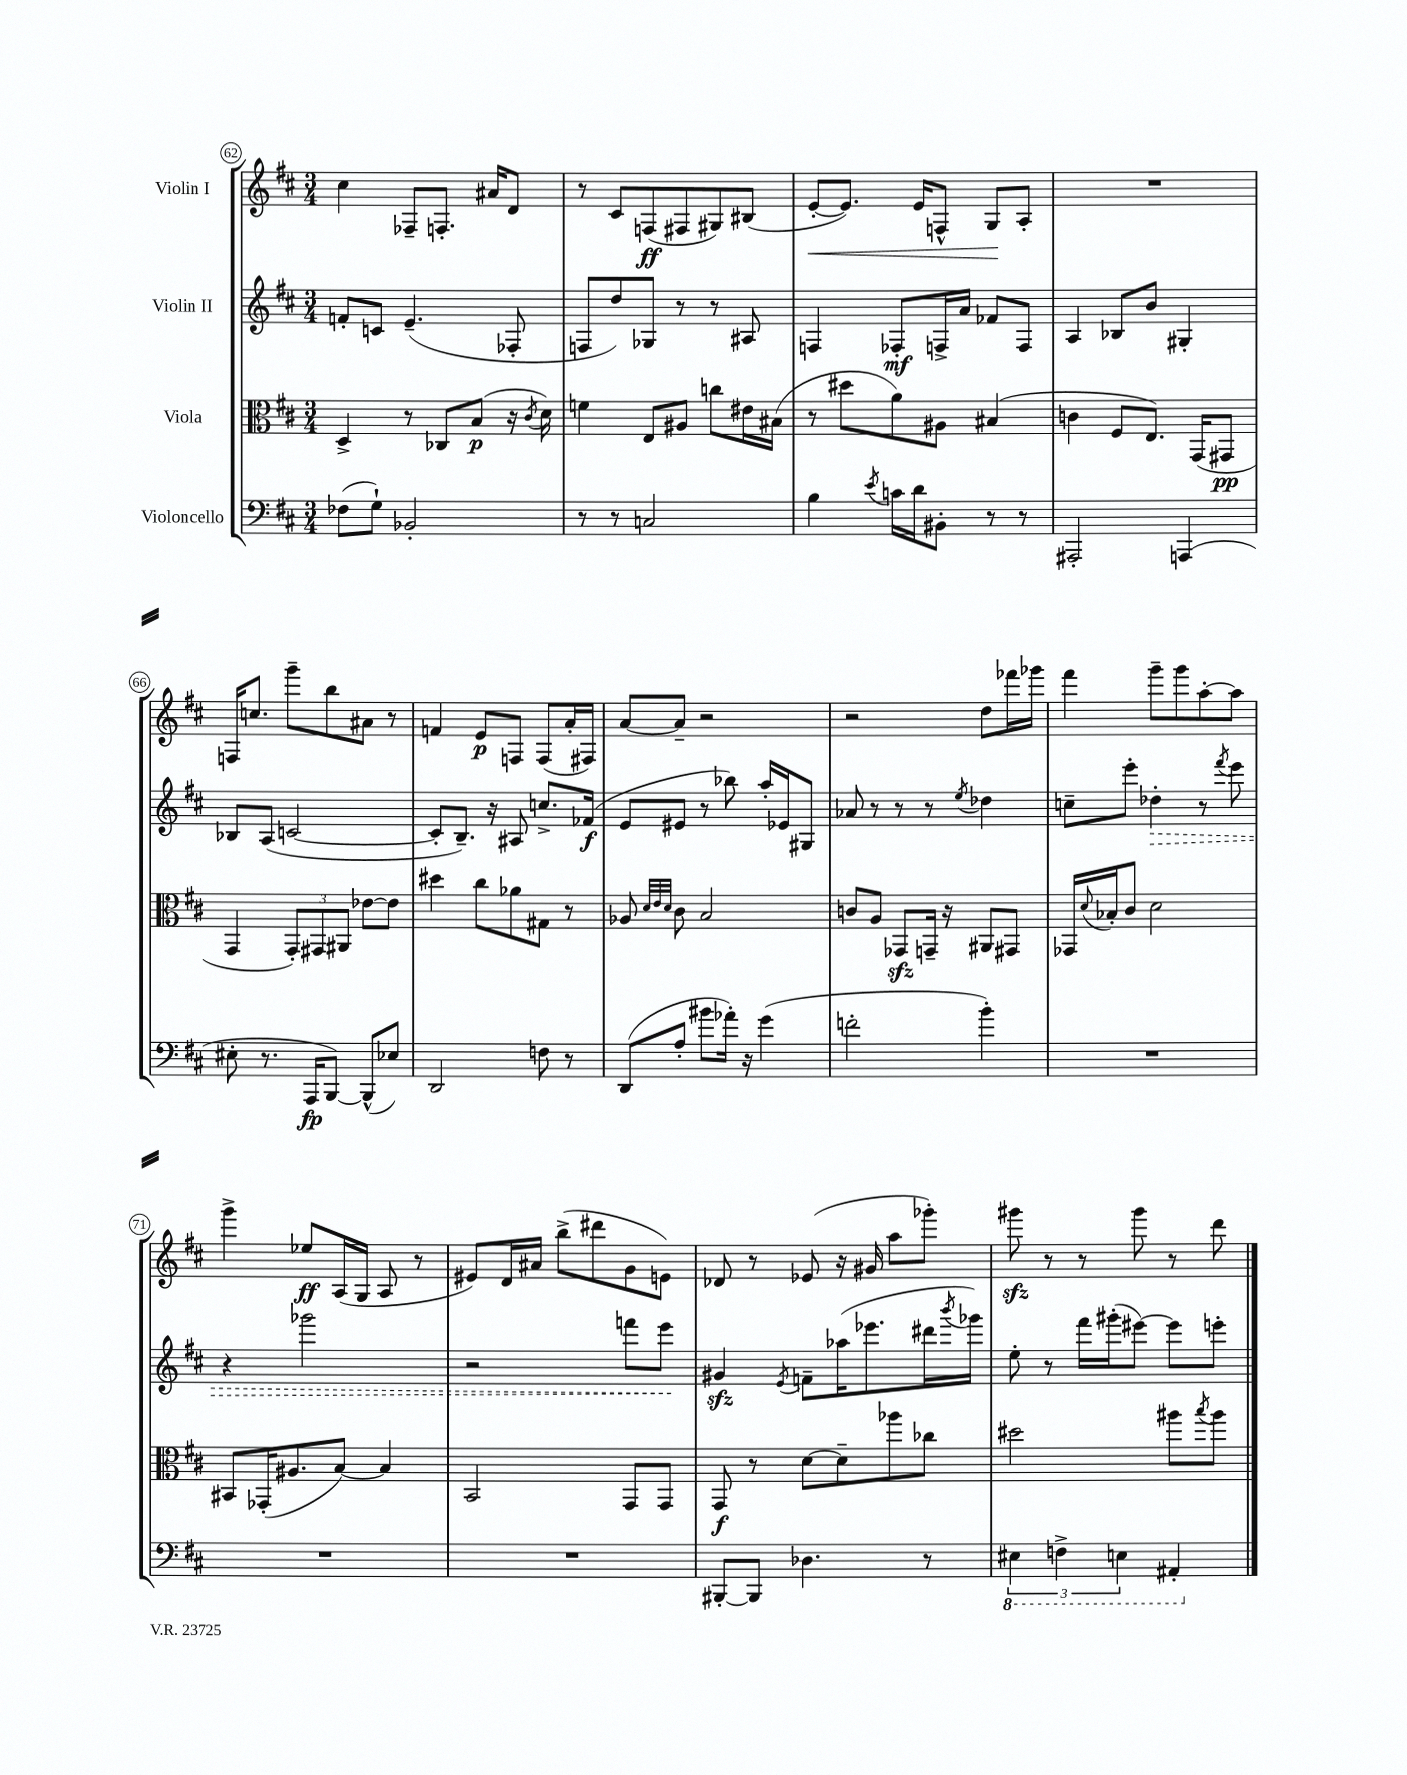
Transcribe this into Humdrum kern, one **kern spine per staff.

**kern	**kern	**kern	**kern
*staff4	*staff3	*staff2	*staff1
*clefF4	*clefC3	*clefG2	*clefG2
*k[f#c#]	*k[f#c#]	*k[f#c#]	*k[f#c#]
*M3/4	*M3/4	*M3/4	*M3/4
(8F-	4D^	8f'	4cc#
8G`)	.	8c	.
2BB-'	8r	(4.e~	8F-~
.	8C-	.	8.F'
.	(8B	.	.
.	.	.	16a#
.	16r	8F-'	8d
.	8qc#	.	.
.	16d)	.	.
=	=	=	=
8r	4f	8F	8r
8r	.	8dd)	8c#
2C	8E	8G-	(8F
.	8A#	8r	8F#
.	8cc	8r	8G#)
.	16e#	8A#	(8B#
.	(16B#	.	.
=	=	=	=
4B	8r	4F	[8e'
.	8dd#	.	8.e])
8qe	.	.	.
16c	8a)	8F-'	.
16d	.	.	16e
8BB#'	8A#	16F^	8F^^
.	.	16a	.
8r	(4B#	8f-	8G
8r	.	8F	8A'
=	=	=	=
2AAA#'	4c	4A	2.r
.	8F#	8B-	.
.	8.E)	8b	.
(4AAA	.	4G#'	.
.	(16GG	.	.
.	8GG#	.	.
=	=	=	=
8E#'	4GG	8B-	16F
.	.	.	8.cc
8.r	.	(8A	.
.	12GG')	[2c	8ggg~
16AAA	.	.	.
.	12GG#	.	.
[8BBB)	.	.	8bb
.	12AA#	.	.
(8BBB^^]	[8e-	.	8a#
8E-)	8e-]	.	8r
=	=	=	=
2DD	4dd#	8c']	4f
.	.	8.B~)	.
.	8cc#	.	8e
.	.	16r	.
.	8a-	8A#	8F
8F	8G#	8.cc^	(8F
8r	8r	.	16a'
.	.	(16f-	16F#)
=	=	=	=
(8DD	8A-	8e	[8a
.	32qqd	.	.
.	32qqe	.	.
.	32qqd	.	.
8A'	8c#	8e#	8a~]
8b#	2B	8r	2r
16a-')	.	8bb-)	.
16r	.	.	.
(4g	.	16aa'	.
.	.	16e-	.
.	.	8G#	.
=	=	=	=
2f'	8c	8a-	2r
.	8A	8r	.
.	8GG-	8r	.
.	16GG~	8r	.
.	16r	.	.
.	.	8qee	.
4b')	8AA#	4dd-	8dd
.	8GG#	.	16fff-
.	.	.	16ggg-
=	=	=	=
2.r	16GG-	8cc~	4fff#
.	8qqd	.	.
.	16B-'	.	.
.	8c#	8eee'	.
.	2d	4dd-'	8ggg~
.	.	.	8ggg
.	.	8r	[8aa'
.	.	8qfff#	.
.	.	8eee	8aa]
=	=	=	=
2.r	8BB#	4r	4ggg^
.	(16GG-'	.	.
.	8.A#	.	.
.	.	2ggg-	8ee-
.	[8B)	.	(16A
.	.	.	16G
.	4B]	.	8A
.	.	.	8r
=	=	=	=
2.r	2BB	2r	8e#)
.	.	.	16d
.	.	.	16a#
.	.	.	(8bb^
.	.	.	8ddd#
.	8GG	8fff	8g
.	8GG	8eee	8e)
=	=	=	=
[8BBB#'	8GG	4g#	8d-
8BBB#]	8r	.	8r
.	.	8qe	.
4.D-	[8d	8f~	(8e-
.	8d~]	(16aa-	16r
.	.	8.eee-	16g#
.	8aa-	.	8aa
8r	8cc-	16ddd#	8ggg-')
.	.	8qbbb	.
.	.	16ggg-)	.
=	=	=	=
6EE#	2dd#	8ee'	8ggg#
.	.	8r	8r
6FF^	.	.	.
.	.	16fff#	8r
.	.	(16ggg#'	.
6EE	.	.	.
.	.	[8eee#)	8ggg#
4AAA#'	8aa#	8eee#]	8r
.	8qbb	.	.
.	8aa#	8eee'	8ddd
==	==	==	==
*-	*-	*-	*-
